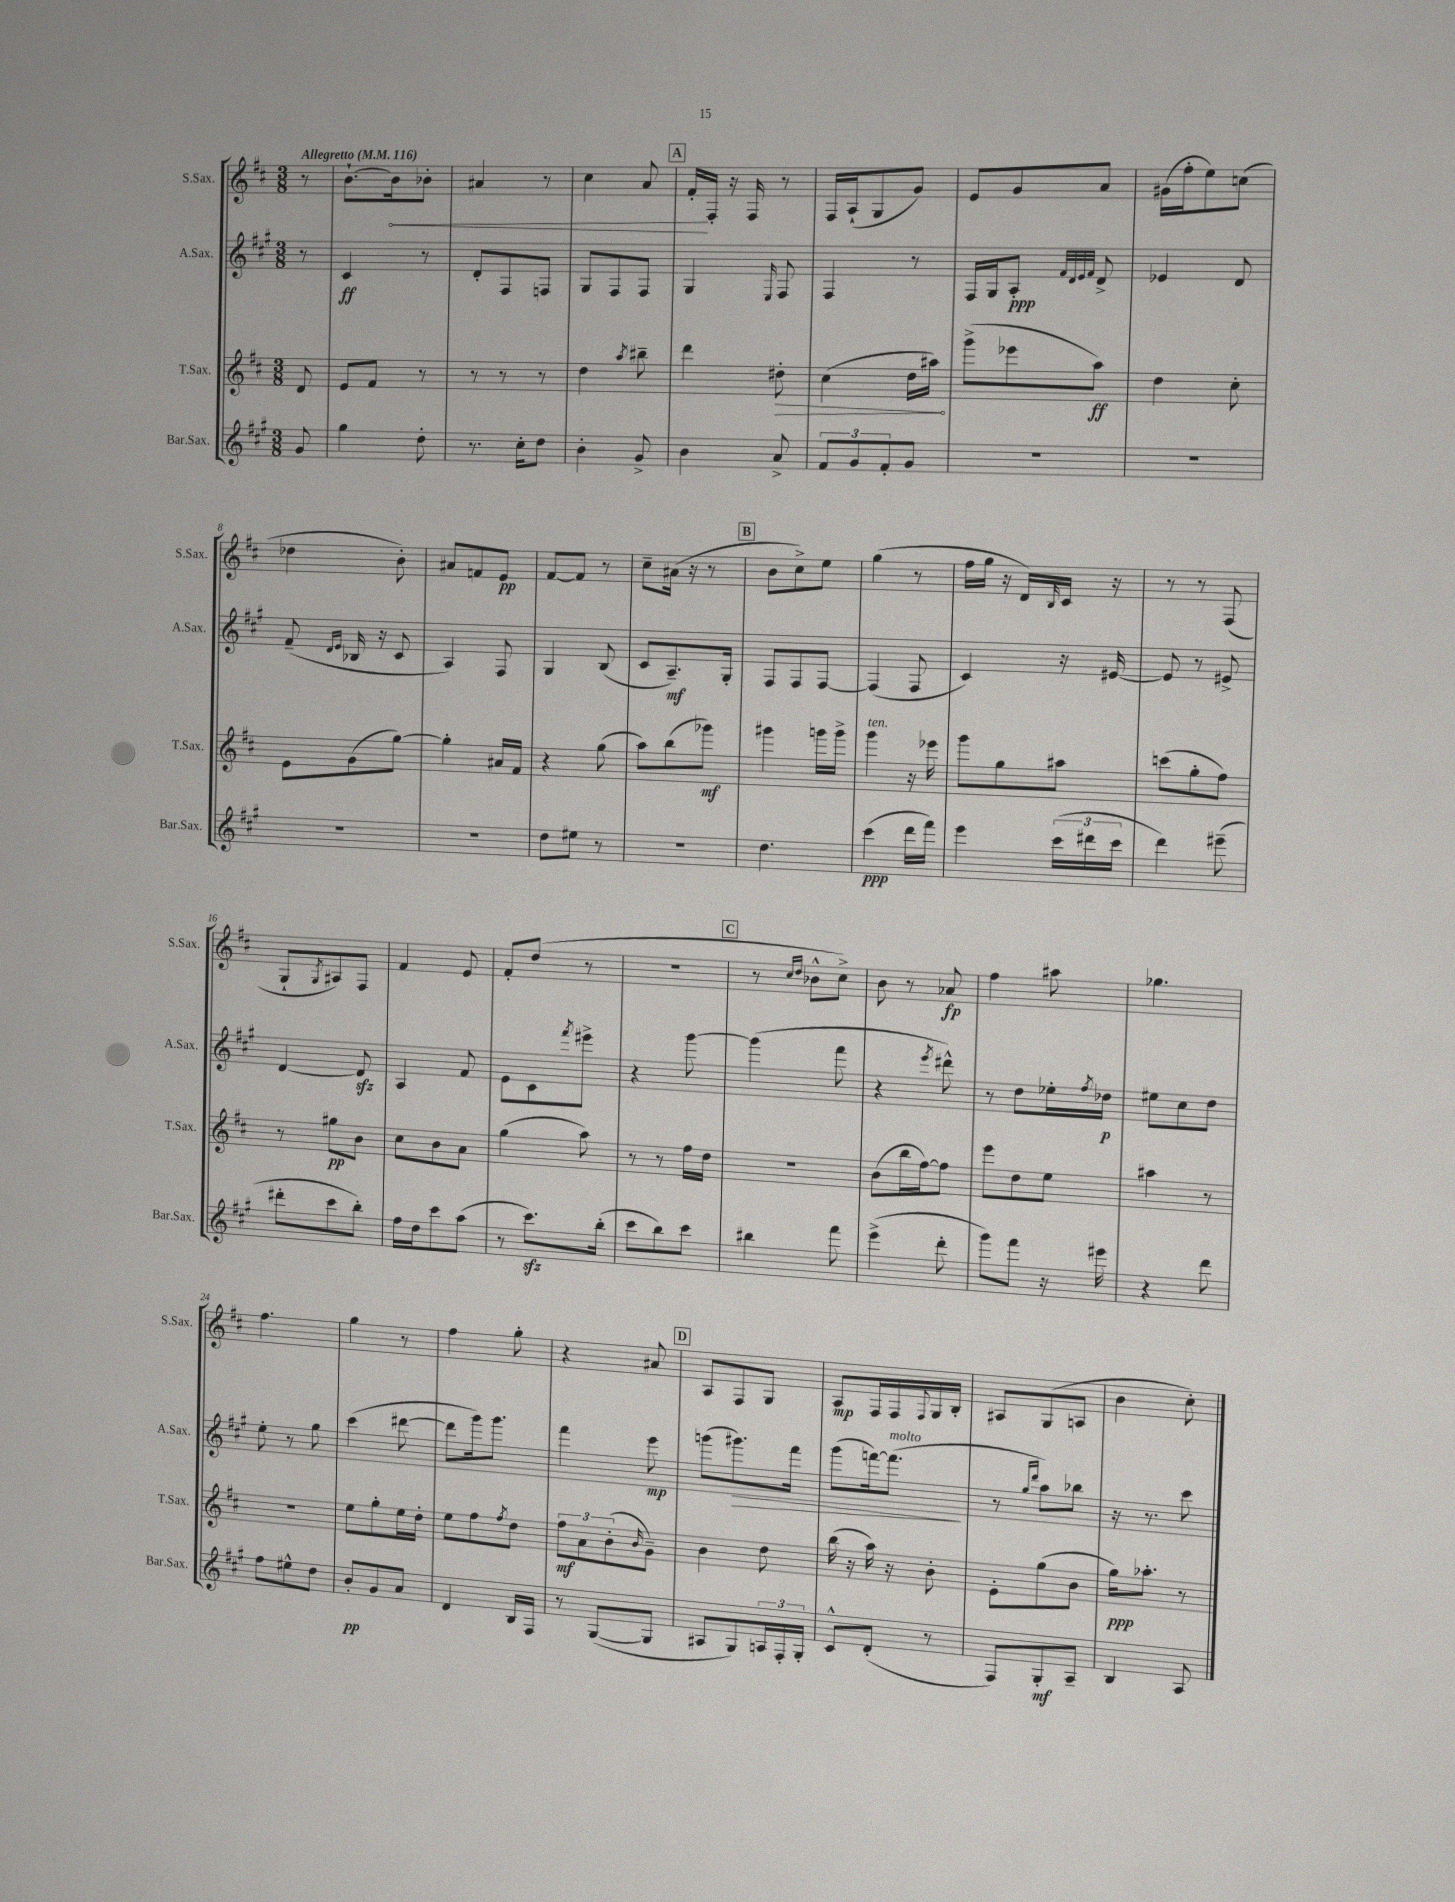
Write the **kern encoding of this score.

**kern	**kern	**kern	**kern
*staff4	*staff3	*staff2	*staff1
*clefG2	*clefG2	*clefG2	*clefG2
*k[f#c#g#]	*k[f#c#]	*k[f#c#g#]	*k[f#c#]
*M3/8	*M3/8	*M3/8	*M3/8
*MM116	*MM116	*MM116	*MM116
8g#	8d	8r	8r
=	=	=	=
4gg#	8e	4c#	[8.b`
.	8f#	.	.
.	.	.	16b]
8dd'	8r	8r	8b-'
=	=	=	=
8.r	8r	8d'	4a#
.	8r	8F#	.
16cc#'	.	.	.
8dd	8r	8F	8r
=	=	=	=
4b'	4dd	8G#	4cc#
.	.	8F#	.
.	8qaa	.	.
8g#^	8bb#~	8F#	8a
=	=	=	=
4b	4ddd	4G#	16f#'
.	.	.	16F#'
.	.	.	16r
.	.	.	16F#
.	.	16qqE	.
8a^	8dd#'	8F#	8r
=	=	=	=
12f#	(4cc#	4F#	16F#
.	.	.	(16A`
12g#	.	.	.
.	.	.	8G
12f#'	.	.	.
8g#	16dd	8r	8g)
.	16aa#)	.	.
=	=	=	=
4.r	(8ggg^	16F#	8e
.	.	16G#	.
.	8eee-	8A'	8g
.	.	32qqf#	.
.	.	32qqd	.
.	.	32qqe	.
.	.	32qqf#	.
.	8aa)	8d^	8a
=	=	=	=
4.r	4dd	4e-	(16g#
.	.	.	16ff#'
.	.	.	8ee)
.	8cc#'	8d	(8cc
=	=	=	=
4.r	8e	(8f#~	4dd-
.	.	16qqd	.
.	.	16qqe	.
.	(8g	16B-	.
.	.	16r	.
.	[8gg)	8c#	8b')
=	=	=	=
4.r	4gg']	4A)	8a#
.	.	.	8f
.	16a#	8F#	8e
.	16f#	.	.
=	=	=	=
8dd	4r	4G#	[8f#
8ee#	.	.	8f#]
8r	(8gg	(8B	8r
=	=	=	=
4.r	8aa)	8c#	8cc#~
.	(8bb	8.A~)	(16a#
.	.	.	16r
.	8ggg-)	.	8r
.	.	16G#'	.
=	=	=	=
4.dd	4ggg#	8F#	8b
.	.	8F#	8cc#^)
.	16ggg	[8F#	8ee
.	16ggg^	.	.
=	=	=	=
(4ccc#	4ggg	(4F#]	(4gg
16ddd	16r	8F#	8r
16fff#)	16eee-	.	.
=	=	=	=
4eee	8ggg	4c#)	16ff#
.	.	.	16gg
.	8gg	.	16r
.	.	.	16d)
.	.	.	16qqB
(24ccc#	8aa#	16r	16c#
24ddd#	.	.	.
.	.	[16e#	16r
24ccc#	.	.	.
=	=	=	=
4ddd)	(8ccc	8e#]	8r
.	8gg'	8r	8r
(8eee#~	8ff#)	8e#^	(8F#
=	=	=	=
8ddd#'	8r	[4d	8G`
.	.	.	8qG
8ccc#	8gg#	.	8A#)
8bb')	8b	8d]	8F#
=	=	=	=
16ff#	8cc#	4A	4f#
16dd	.	.	.
8ccc#	8b	.	.
(8aa	8a	8f#	8e
=	=	=	=
8r	(4gg	8e	8f#'
8.ccc#)	.	8c#	(8dd
.	.	8qfff#	.
.	8aa)	8eee#^	8r
(16bb'	.	.	.
=	=	=	=
8ccc#	8r	4r	4.r
8bb)	8r	.	.
8ccc#	16ff#	[8ggg#	.
.	16dd	.	.
=	=	=	=
4bb#	4.r	(4ggg#]	8r
.	.	.	16qqcc#
.	.	.	16qqdd
.	.	.	8b-^^
8fff#	.	8fff#	8cc#^)
=	=	=	=
(4eee^	(8b	4r	8b
.	16bb	.	8r
.	[16ff#)	.	.
.	.	8qeee	.
8ddd'	8ff#]	8ddd#^^)	8a-
=	=	=	=
8ggg#)	8eee	8r	4ff#
8fff#	8dd	8dd	.
16r	8ee	16ee-'	8aa#
.	.	8qff#	.
16eee#	.	16dd-	.
=	=	=	=
4r	4aa#	8ee#	4.gg-
.	.	8cc#	.
8ddd	8r	8dd	.
=	=	=	=
8ff#	4.r	8ee'	4.ff#
8ee#^^	.	8r	.
8dd	.	8gg#	.
=	=	=	=
8b'	8ee	(4ccc#	4gg
8g#	8gg'	.	.
8a	16ee	[8ddd#	8r
.	16dd'	.	.
=	=	=	=
4d	8ee	8ddd#]	4ff#
.	8ff#	16ggg#)	.
.	.	8.ggg#	.
.	8qff#	.	.
16B	8dd	.	8gg'
16F#	.	.	.
=	=	=	=
8r	12ff#	4fff#	4r
.	12a	.	.
([8G#	.	.	.
.	(12b'	.	.
.	16qqb	.	.
8G#]	8g~)	8eee	8a#
=	=	=	=
8A#	4b	(8ggg	8A
8G#)	.	8.ggg#)	8F#
24A	8dd	.	8G
24F#'	.	.	.
.	.	16fff#	.
24G#'	.	.	.
=	=	=	=
8c#^^	(16bb	(8ggg#	8A
.	16r	.	.
(8d'	16aa)	[16fff)	16F#
.	16r	(8.fff]	16F#
.	.	.	8qqF#
8r	8b'	.	16G
.	.	.	16B'
=	=	=	=
8F#)	8e'	8r	8A#
.	.	16qqgg#	.
.	.	16qqddd	.
8G#'	(8gg	8aa)	(8G
8A~	8b	8bb-	8A
=	=	=	=
4B	16gg)	16r	4b
.	8.aa-'	8.r	.
8A	8r	8ccc#	8cc#')
==	==	==	==
*-	*-	*-	*-
